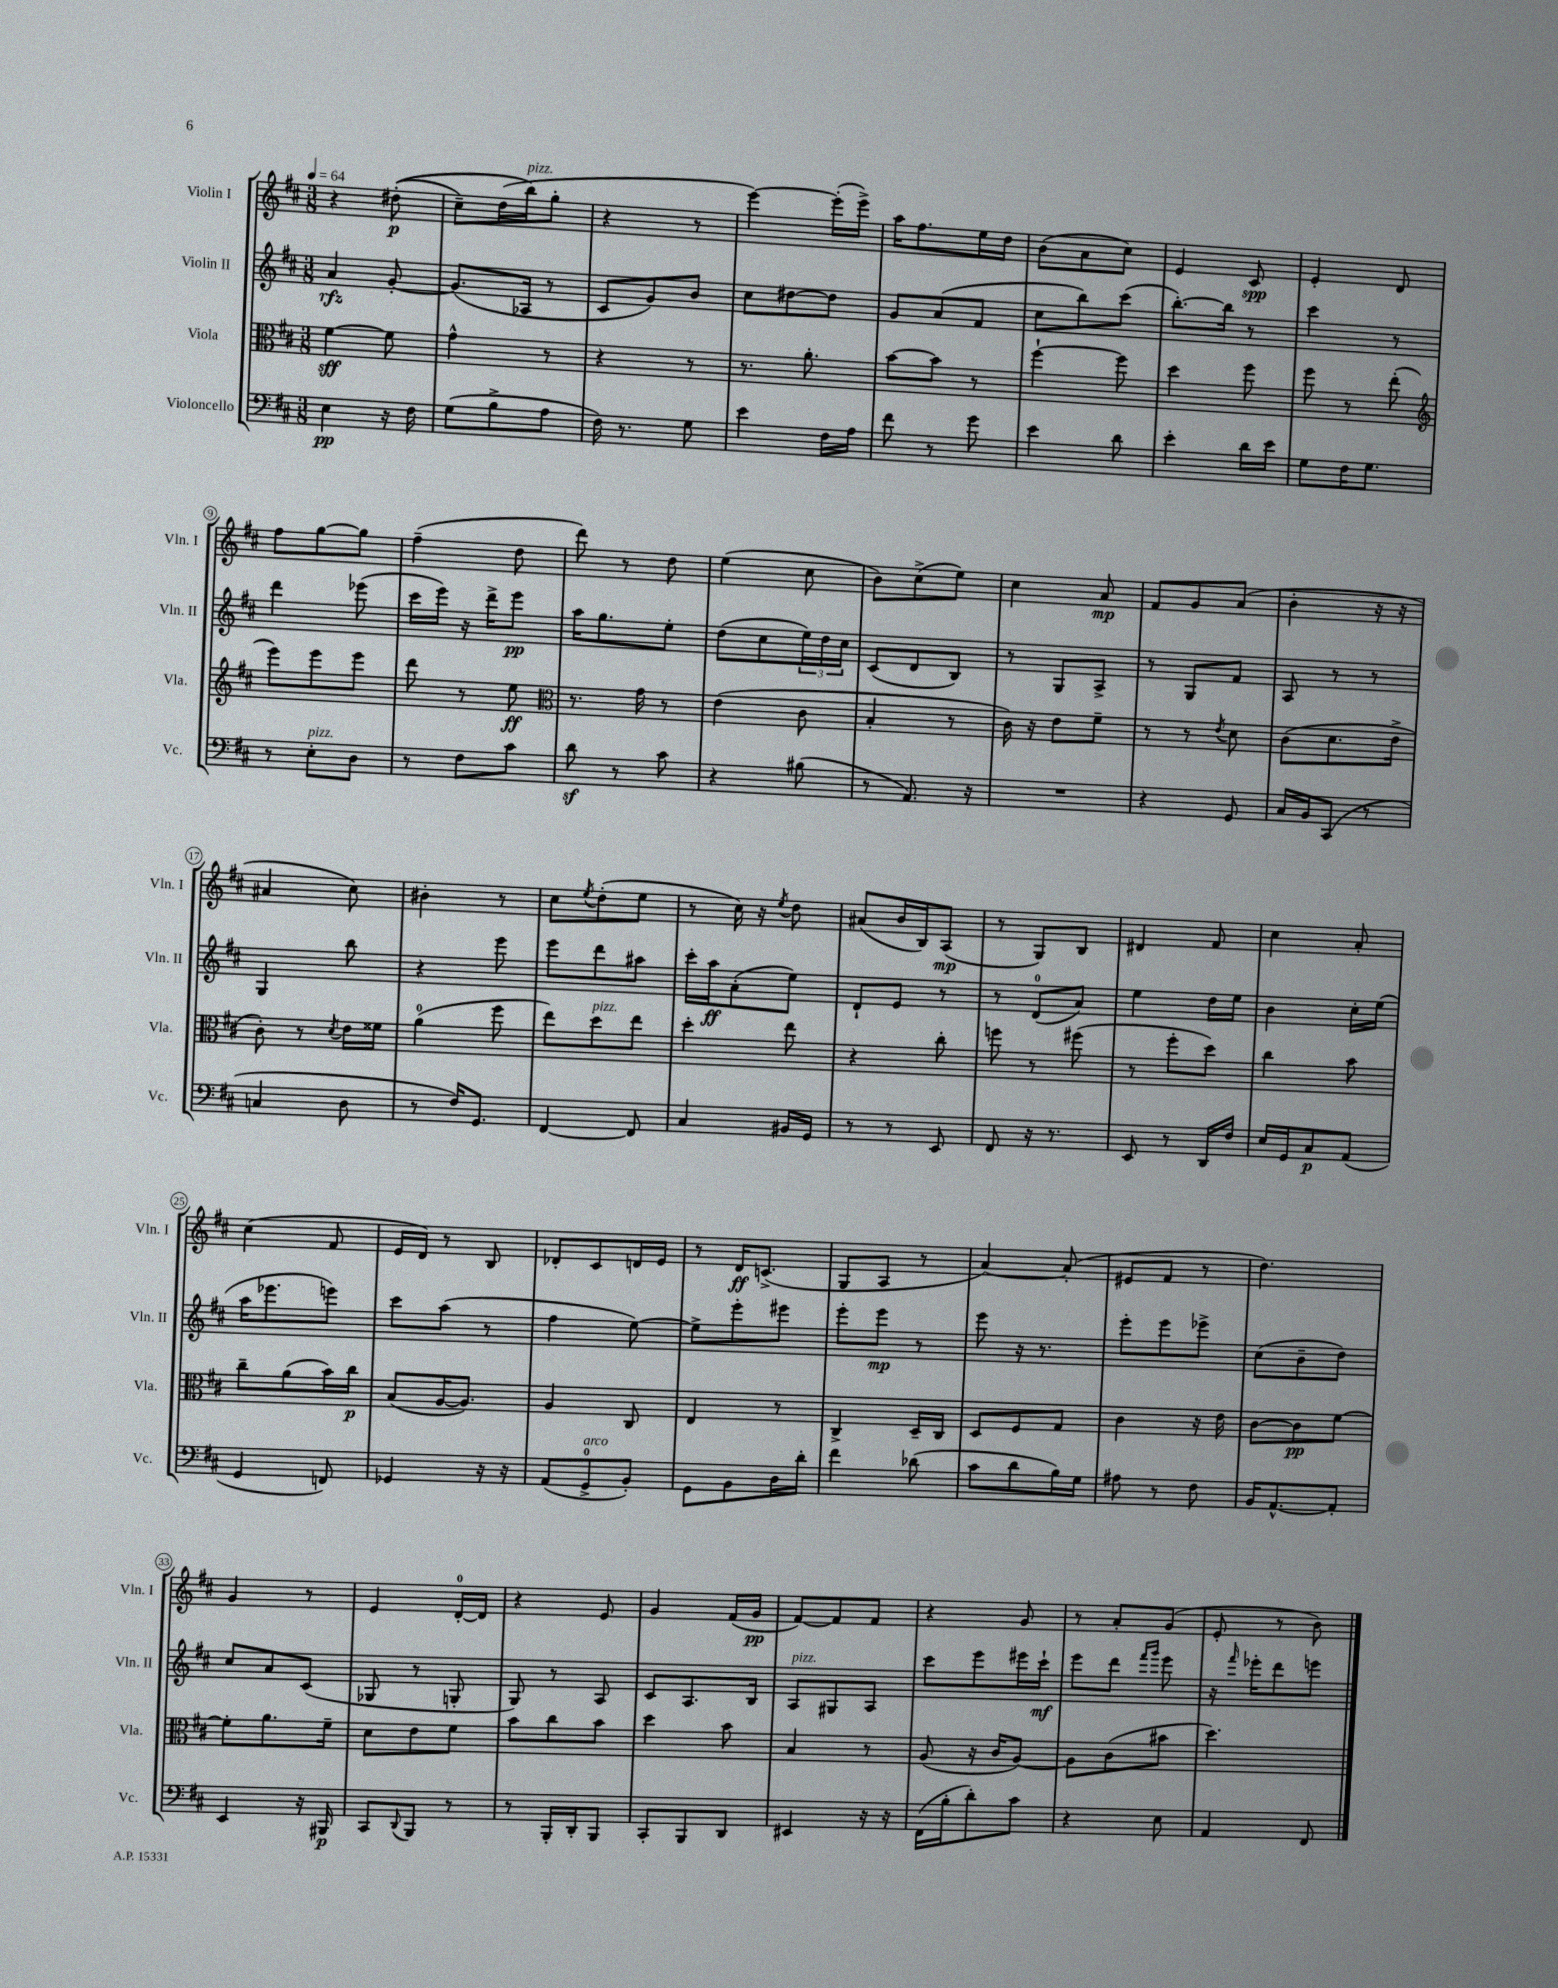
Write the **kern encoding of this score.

**kern	**dynam	**kern	**dynam	**kern	**dynam	**kern	**dynam
*part4	*part4	*part3	*part3	*part2	*part2	*part1	*part1
*staff4	*staff4	*staff3	*staff3	*staff2	*staff2	*staff1	*staff1
*I"Violoncello	*	*I"Viola	*	*I"Violin II	*	*I"Violin I	*
*I'Vc.	*	*I'Vla.	*	*I'Vln. II	*	*I'Vln. I	*
*clefF4	*	*clefC3	*	*clefG2	*	*clefG2	*
*k[f#c#]	*	*k[f#c#]	*	*k[f#c#]	*	*k[f#c#]	*
*M3/8	*	*M3/8	*	*M3/8	*	*M3/8	*
*MM64	*	*MM64	*	*MM64	*	*MM64	*
=1	=1	=1	=1	=1	=1	=1	=1
4E\	pp	[4f#\	sff	4a/	rfz	4r	.
16r	.	8f#\]	.	[8g'/	.	((8dd#X'\	p
16F#\	.	.	.	.	.	.	.
=2	=2	=2	=2	=2	=2	=2	=2
(8G\L	.	4g^^\	.	(8.g/L]	.	8cc#~\L)	.
8B^\	.	.	.	.	.	(16dd\L	.
!	!	!	!	!	!	!LO:TX:a:i:t=pizz.	!
.	.	.	.	16A-X/Jk	.	16bb\J)	.
8A\J	.	8r	.	8r	.	8gg'\J	.
=3	=3	=3	=3	=3	=3	=3	=3
16F#\)	.	4r	.	8c#/L	.	4r	.
8.r	.	.	.	.	.	.	.
.	.	.	.	8g/)	.	.	.
8G\	.	8r	.	8b/J	.	8r	.
=4	=4	=4	=4	=4	=4	=4	=4
4e\	.	8.r	.	8cc#\L	.	[4eee\)	.
.	.	.	.	[8dd#X\	.	.	.
.	.	8.a'\	.	.	.	.	.
16F#\LL	.	.	.	8dd#\J]	.	(16eee'\LL]	.
16A\JJ	.	.	.	.	.	16eee^\JJ)	.
=5	=5	=5	=5	=5	=5	=5	=5
8f#\	.	[8b\L	.	8g/L	.	16aa\KL	.
.	.	.	.	.	.	8.ff#\	.
8r	.	8b\J]	.	(8a/	.	.	.
8g\	.	8r	.	8f#/J	.	16ee\L	.
.	.	.	.	.	.	16dd\JJ	.
=6	=6	=6	=6	=6	=6	=6	=6
4e\	.	[4ff#`\	.	8cc#\L	.	(8b\L	.
.	.	.	.	8bb\)	.	8a\	.
8d\	.	8ff#\]	.	(8ccc#\J	.	8cc#\J)	.
=7	=7	=7	=7	=7	=7	=7	=7
4e'\	.	4dd\	.	[8.bb'\L)	.	4e/	.
.	.	.	.	16bb\Jk]	.	.	.
16d\LL	.	8ff#\	.	8r	.	8c#/	spp
16e\JJ	.	.	.	.	.	.	.
=8	=8	=8	=8	=8	=8	=8	=8
8G\L	.	8ff#\	.	4ccc#\	.	4e'/	.
16F#\K	.	8r	.	.	.	.	.
8.G\J	.	.	.	.	.	.	.
.	.	(8ee'\	.	8r	.	8d/	.
!!LO:LB:g=z
=9	=9	=9	=9	=9	=9	=9	=9
*	*	*clefG2	*	*	*	*	*
8r	.	8eee\L)	.	4ddd\	.	8ff#\L	.
!LO:TX:a:i:t=pizz.	!	!	!	!	!	!	!
8E'\L	.	8eee\	.	.	.	[8gg\	.
8D\J	.	8eee\J	.	(8eee-X\	.	8gg\J]	.
=10	=10	=10	=10	=10	=10	=10	=10
8r	.	8ddd\	.	16ccc#\LL	.	(4ff#~\	.
.	.	.	.	16eee\JJ)	.	.	.
8F#\L	.	8r	.	16r	.	.	.
.	.	.	.	16ddd^\KL	.	.	.
8c#\J	.	8ee\	ff	8eee\J	pp	8dd\	.
=11	=11	=11	=11	=11	=11	=11	=11
*	*	*clefC3	*	*	*	*	*
8dz\	.	8.r	.	16aa\KL	.	8ddd\)	.
.	.	.	.	8.gg\	.	.	.
8r	.	.	.	.	.	8r	.
.	.	16g\	.	.	.	.	.
8c#\	.	8r	.	8ee'\J	.	8dd\	.
=12	=12	=12	=12	=12	=12	=12	=12
4r	.	(4e\	.	(8dd\L	.	(4ee\	.
.	.	.	.	8cc#\	.	.	.
(8B#X\	.	8c#\	.	24ee\L)	.	8cc#\	.
.	.	.	.	24dd\	.	.	.
.	.	.	.	24cc#\JJ	.	.	.
=13	=13	=13	=13	=13	=13	=13	=13
8r	.	4B'/	.	(8c#/L	.	8b\L)	.
8.AA/)	.	.	.	8d/	.	(8cc#^\	.
.	.	8r	.	8B/J)	.	8ee\J)	.
16r	.	.	.	.	.	.	.
=14	=14	=14	=14	=14	=14	=14	=14
4.r	.	16c#\)	.	8r	.	4cc#\	.
.	.	16r	.	.	.	.	.
.	.	8e\L	.	8G/L	.	.	.
.	.	8f#~\J	.	8A^/J	.	8a/	mp
=15	=15	=15	=15	=15	=15	=15	=15
4r	.	8r	.	8r	.	8f#/L	.
.	.	8r	.	8G/L	.	8g/	.
.	.	8qe/	.	.	.	.	.
8GG/	.	8d\	.	8f#/J	.	(8a/J	.
=16	=16	=16	=16	=16	=16	=16	=16
16C#/LL	.	(8c#\L	.	8A/	.	4b'\	.
16BB/J	.	.	.	.	.	.	.
(8CC#/J	.	8.d\	.	8r	.	.	.
8r	.	.	.	8r	.	16r	.
.	.	16e^\Jk	.	.	.	16r	.
!!LO:LB:g=z
=17	=17	=17	=17	=17	=17	=17	=17
4Cn/	.	8c#'\)	.	4G/	.	4a#X/	.
.	.	8r	.	.	.	.	.
.	.	8qd/	.	.	.	.	.
8D\	.	16e\LL	.	8bb\	.	8cc#\)	.
.	.	16f##X\JJ	.	.	.	.	.
=18	=18	=18	=18	=18	=18	=18	=18
8r	.	(4a\	.	4r	.	4b#X'\	.
16F#/KL)	.	.	.	.	.	.	.
8.GG/J	.	.	.	.	.	.	.
.	.	8ff#\	.	8eee\	.	8r	.
=19	=19	=19	=19	=19	=19	=19	=19
[4FF#/	.	8ee\L)	.	8eee\L	.	8cc#\L	.
.	.	.	.	.	.	8qee/	.
!	!	!LO:TX:a:i:t=pizz.	!	!	!	!	!
.	.	8dd\	.	8ddd\	.	(8dd'\	.
8FF#/]	.	8ee\J	.	8aa#X\J	.	8ee\J	.
=20	=20	=20	=20	=20	=20	=20	=20
4C#/	.	4dd'\	.	16ccc#'\LL	.	8r	.
.	.	.	.	16aa\J	ff	.	.
.	.	.	.	(8a'\	.	16cc#\)	.
.	.	.	.	.	.	16r	.
.	.	.	.	.	.	8qee/	.
16BB#X/LL	.	8ee\	.	8ee\J)	.	8dd\	.
16GG/JJ	.	.	.	.	.	.	.
=21	=21	=21	=21	=21	=21	=21	=21
8r	.	4r	.	8d`/L	.	(8a#X/L	.
8r	.	.	.	8e/J	.	16b/L	.
.	.	.	.	.	.	16B/J)	.
8EE/	.	8cc#'\	.	8r	.	(8A/J	mp
=22	=22	=22	=22	=22	=22	=22	=22
8FF#/	.	8ffn\	.	8r	.	8r	.
16r	.	8r	.	(8d/L	.	8G/L)	.
8.r	.	.	.	.	.	.	.
.	.	(8ff#X\	.	8a/J)	.	8B/J	.
=23	=23	=23	=23	=23	=23	=23	=23
8EE/	.	8r	.	4ee\	.	4d#X/	.
8r	.	8ff#'\L	.	.	.	.	.
16DD/LL	.	8dd\J)	.	16dd\LL	.	8f#/	.
16F#/JJ	.	.	.	16ee\JJ	.	.	.
=24	=24	=24	=24	=24	=24	=24	=24
16E/LL	.	4cc#\	.	4b\	.	4cc#\	.
16GG/J	.	.	.	.	.	.	.
8C#/	p	.	.	.	.	.	.
(8AA/J	.	8b\	.	16cc#'\LL	.	8a'/	.
.	.	.	.	(16ee\JJ	.	.	.
!!LO:LB:g=z
=25	=25	=25	=25	=25	=25	=25	=25
4GG/	.	8cc#~\L	.	16aa\KL	.	(4cc#\	.
.	.	.	.	8.eee-X\	.	.	.
.	.	(8a\	.	.	.	.	.
8FFn/)	.	16b\L)	.	8eeen\J)	.	8f#/	.
.	.	16cc#\JJ	p	.	.	.	.
=26	=26	=26	=26	=26	=26	=26	=26
4GG-X/	.	(8B/L	.	8ccc#\L	.	16e/LL	.
.	.	.	.	.	.	16d/JJ)	.
.	.	[16A/K	.	(8aa\J	.	8r	.
.	.	8.A/J])	.	.	.	.	.
16r	.	.	.	8r	.	8B/	.
16r	.	.	.	.	.	.	.
=27	=27	=27	=27	=27	=27	=27	=27
(8AA/L	.	4A/	.	4ff#\	.	8d-X'/L	.
!LO:TX:a:i:t=arco	!	!	!	!	!	!	!
8GG^/	.	.	.	.	.	8c#/	.
8BB'/J)	.	8C#/	.	[8ee\)	.	16dn/L	.
.	.	.	.	.	.	16e/JJ	.
=28	=28	=28	=28	=28	=28	=28	=28
8GG\L	.	4E/	.	8ee^\L]	.	8r	.
8BB\	.	.	.	8eee'\	.	16d/KL	ff
.	.	.	.	.	.	(8.cn^/J	.
16D\L	.	8r	.	8eee#X\J	.	.	.
16d'\JJ	.	.	.	.	.	.	.
=29	=29	=29	=29	=29	=29	=29	=29
4f#\	.	4C#^/	.	8eee'\L	.	8G/L	.
.	.	.	.	8eee\J	mp	8A/J	.
(8d-X\	.	16D~/LL	.	8r	.	8r	.
.	.	16C#/JJ	.	.	.	.	.
=30	=30	=30	=30	=30	=30	=30	=30
8c#\L	.	8D/L	.	8eee\	.	[4a/)	.
8d\	.	8F#/	.	16r	.	.	.
.	.	.	.	8.r	.	.	.
16B\L)	.	8G/J	.	.	.	(8a'/]	.
16G\JJ	.	.	.	.	.	.	.
=31	=31	=31	=31	=31	=31	=31	=31
8A#X\	.	4c#\	.	8eee'\L	.	8e#X/L	.
8r	.	.	.	8eee\	.	8f#/J	.
8F#\	.	16r	.	8eee-X^\J	.	8r	.
.	.	16e\	.	.	.	.	.
=32	=32	=32	=32	=32	=32	=32	=32
16BB/KL	.	[8c#\L	.	(8cc#\L	.	4.dd\)	.
[8.AA^^/	.	.	.	.	.	.	.
.	.	8c#\]	pp	8b~\	.	.	.
8AA'/J]	.	[8f#\J	.	8dd\J)	.	.	.
!!LO:LB:g=z
=33	=33	=33	=33	=33	=33	=33	=33
4EE/	.	8f#'\L]	.	8cc#/L	.	4g/	.
.	.	8.a\	.	8a/	.	.	.
16r	.	.	.	(8c#/J	.	8r	.
16BBB#X/	p	16f#~\Jk	.	.	.	.	.
=34	=34	=34	=34	=34	=34	=34	=34
8CC#/L	.	8d\L	.	8G-X/	.	4e/	.
8qqDD/	.	.	.	.	.	.	.
8BBB/J	.	8e\	.	8r	.	.	.
8r	.	8f#\J	.	8Gn'/	.	[16d'/LL	.
.	.	.	.	.	.	16d/JJ]	.
=35	=35	=35	=35	=35	=35	=35	=35
8r	.	8b\L	.	8G/)	.	4r	.
16BBB'/LL	.	8cc#\	.	8r	.	.	.
16DD'/J	.	.	.	.	.	.	.
8BBB/J	.	8b\J	.	8A/	.	8e/	.
=36	=36	=36	=36	=36	=36	=36	=36
8CC#'/L	.	4dd\	.	8c#/L	.	4g/	.
8BBB/	.	.	.	8.A/	.	.	.
8DD/J	.	8b\	.	.	.	(16f#/LL	.
.	.	.	.	16B/Jk	.	16g/JJ	pp
=37	=37	=37	=37	=37	=37	=37	=37
!	!	!	!	!LO:TX:a:i:t=pizz.	!	!	!
4EE#X/	.	4B/	.	8A/L	.	[8f#/L)	.
.	.	.	.	8G#X/	.	8f#/]	.
16r	.	8r	.	8A/J	.	8f#/J	.
16r	.	.	.	.	.	.	.
=38	=38	=38	=38	=38	=38	=38	=38
(16FF#\LL	.	(8A/	.	8ccc#\L	.	4r	.
16B'\J	.	.	.	.	.	.	.
8d'\)	.	16r	.	8eee\	.	.	.
.	.	16c#/KL	.	.	.	.	.
8c#\J	.	[8A/J)	.	16eee#X\L	.	8g/	.
.	.	.	.	16ccc#`\JJ	mf	.	.
=39	=39	=39	=39	=39	=39	=39	=39
4r	.	8A\L]	.	8eee\L	.	8r	.
.	.	(8c#\	.	8ddd\J	.	8a'/L	.
.	.	.	.	16qqfff#/LL	.	.	.
.	.	.	.	16qqggg/JJ	.	.	.
8E\	.	8b#X\J	.	8eee\	.	(8g/J	.
=40	=40	=40	=40	=40	=40	=40	=40
4AA/	.	4.dd\)	.	16r	.	8e'/	.
.	.	.	.	16qqfff#/	.	.	.
.	.	.	.	16eee-X'\KL	.	.	.
.	.	.	.	8ddd\	.	8r	.
8FF#/	.	.	.	8eeen\J	.	8b\)	.
==	==	==	==	==	==	==	==
*-	*-	*-	*-	*-	*-	*-	*-
